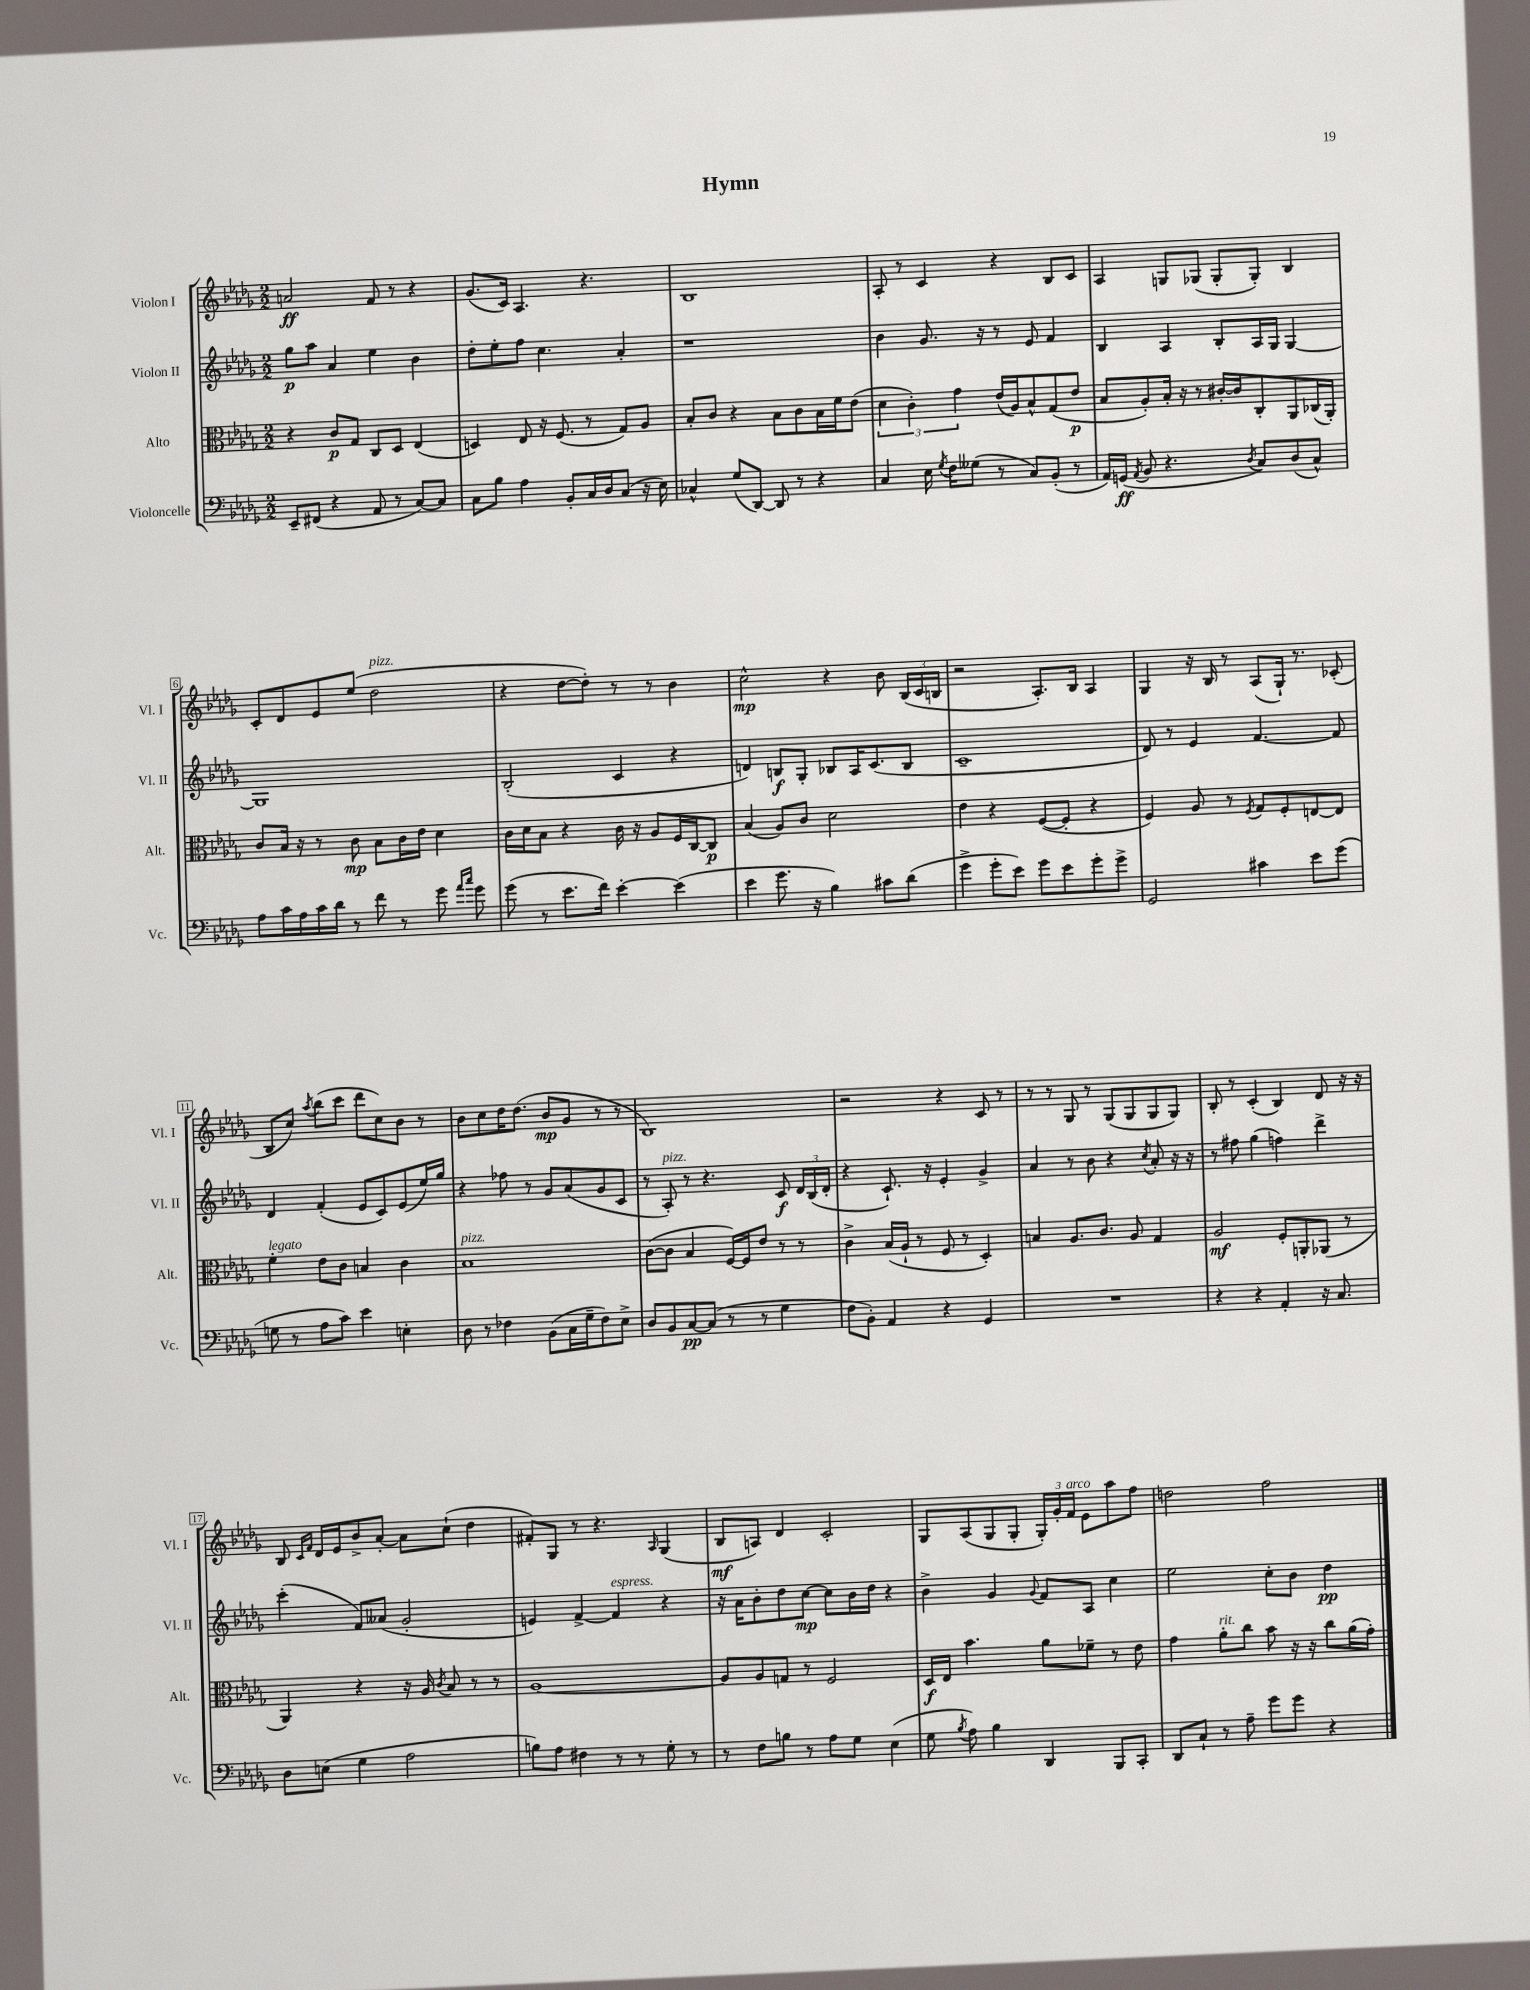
\header { title = "Hymn" }
<<
\new StaffGroup <<
\new Staff = "s0" \with { instrumentName = "Violon I" shortInstrumentName = "Vl. I" } {
    \clef treble \key des \major \numericTimeSignature \time 2/2
    \autoBeamOff a'2\ff f'8 r8 r4 |
    ges'8.[( c'16]) aes4. r4. |
    bes1 |
    aes8-. r8 c'4 r4 bes8[ c'8] |
    aes4 g8[ ges8]( ges8[-. ges8]-.) bes4 |
    c'8[-. des'8 ees'8 ees''8]( des''2^\markup { \italic "pizz." } |
    r4 des''8[~ des''8]-.) r8 r8 bes'4 |
    c''2-^\mp r4 bes'8 \tuplet 3/2 { bes16[( c'16 b16] } |
    r2 aes8.[-.) bes16] aes4 |
    ges4 r16 bes16 r8 aes8[( ges16]-!) r8. ces'8-.( |
    bes8[ c''8]) \acciaccatura { aes''8 } bes''8[( c'''8] des'''8[ c''8) bes'8] r8 |
    bes'8[ c''8 des''16 des''8.]( bes'8[\mp ges'8] r8 r8 |
    bes1) |
    r2 r4 c'8 r8 |
    r8 r8 ges8 r8 ges8[( ges8 ges8 ges8]) |
    bes8-. r8 c'4-.( bes4) des'8 r16 r16 |
    bes8 \grace { c'16[ f'16] } des'16[ ees'16 bes'8-> aes'8]~-. aes'8[ c''8]-!( des''4 |
    fis'8[-.) ges8] r8 r4. \grace { aes16 } ges4( |
    bes8[\mf a8]) des'4 c'2-. |
    ges8[ aes8( ges8 ges8]-. \tuplet 3/2 { ges16[-.) ges'16-. f'16]^\markup { \italic "arco" } } ees'8[ aes''8 f''8] |
    d''2 f''2 \bar "|." |
}
\new Staff = "s1" \with { instrumentName = "Violon II" shortInstrumentName = "Vl. II" } {
    \clef treble \key des \major \numericTimeSignature \time 2/2
    \autoBeamOff ges''8[\p aes''8] aes'4 ees''4 bes'4 |
    des''8[-. ees''8-. f''8] c''4. aes'4-. |
    r1 |
    bes'4 ges'8. r16 r8 ees'8 f'4 |
    bes4 aes4 bes8[-. aes16 ges16] ges4~ |
    ges1 |
    bes2-.( c'4 r4 |
    d'4) b8[\f ges8]-. bes8[ aes16 c'8.( bes8] |
    c'1-- |
    des'8) r8 ees'4 f'4.~ f'8 |
    des'4 f'4-.( ees'8[ c'8) ees'8( ees''16) ges''16] |
    r4 fes''8 r8 ges'8[ aes'8( ges'8 c'8] |
    r8 aes8-.^\markup { \italic "pizz." }) r8 r4. c'8\f \tuplet 3/2 { des'16[ bes16( des'16]-. } |
    r4 c'8.-!) r16 ees'4-. ges'4-> |
    aes'4 r8 bes'8 r4 \acciaccatura { c''8 } aes'8-. r16 r16 |
    r8 fis''8 ges''4( f''4) des'''4-> |
    c'''4-.( f'8[) aeses'8]( ges'2-. |
    e'4) f'4~-> f'4^\markup { \italic "espress." } r4 |
    r16 aes'16[ bes'8-. des''8 c''8]~\mp c''8[ bes'16 des''16] r4 |
    bes'4-> ges'4 \appoggiatura { ges'8 } f'8[ aes8] c''4 |
    ees''2 c''8[-. bes'8] des''4\pp \bar "|." |
}
\new Staff = "s2" \with { instrumentName = "Alto" shortInstrumentName = "Alt." } {
    \clef alto \key des \major \numericTimeSignature \time 2/2
    \autoBeamOff r4 c'8[\p ges8] c8[ des8] ees4( |
    d4) ees8 r16 f8.( r8 ges8[) aes8] |
    bes8[-. c'8] r4 bes8[ c'8 bes16 f'16 ees'8]( |
    \tuplet 3/2 { des'4 c'4-.) ges'4 } ees'16[( aes16) bes8-^ ges8( ees'8]\p |
    bes8[ aes8-.) bes16]-. r16 r8 cis'16[~-. cis'16 c8-. aes,8 ces16( aes,16]-.) |
    c'8[ bes16] r16 r8 c'8\mp bes8[ c'16 ees'16] des'4 |
    c'16[ des'16 bes8] r4 c'16 r16 aes8[ f16 c16~ c8]\p |
    bes4( aes8[) c'8] des'2 |
    ees'4 r4 f8[~( f8]-. r4 |
    f4) aes8 r8 \acciaccatura { f8 } ges8[ f8-. e8~ e8] |
    f'4-.^\markup { \italic "legato" } ees'8[ c'8] b4 c'4 |
    bes1^\markup { \italic "pizz." } |
    c'8[~( c'8] bes4 f16[~) f16 ees'8] r8 r8 |
    c'4-> bes16[( aes16]-! r8 f8 r8 des4-.) |
    b4 aes8.[ c'8.] aes8 ges4 |
    aes2\mf f8[-. a,8-. aes,8]( r8 |
    aes,4) r4 r16 aes16 \acciaccatura { c'8 } bes8 r8 r8 |
    aes1~ |
    aes8[ aes8 g8] r8 f2 |
    des16[\f ees16] bes'4. aes'8[ fes'8]-- r8 ees'8 |
    ges'4 aes'8[-.^\markup { \italic "rit." } c''8] bes'8 r16 r16 c''8[ aes'16( ges'16]-.) \bar "|." |
}
\new Staff = "s3" \with { instrumentName = "Violoncelle" shortInstrumentName = "Vc." } {
    \clef bass \key des \major \numericTimeSignature \time 2/2
    \autoBeamOff ees,8[-- fis,8]( r4 aes,8 r8 c8[~) c8] |
    c8[ bes8] aes4 bes,8[-. c16 des16 c8]( r16 ees16) |
    ces4-^ ges8[( des,8]~) des,8 r8 r4 |
    c4 ees16 \acciaccatura { ges8 } f16[ geses8]( r8 c8[) bes,8]-.( r8 |
    aes,16[) g,16]\ff( \acciaccatura { aes,8 } bes,8 r4. \acciaccatura { des8 } c8[) des8( c8]-^) |
    aes8[ c'16 aes16 c'16 des'16] r8 f'8 r8 ges'8 \grace { aes'16[ c''16] } ges'8 |
    ges'8( r8 ees'8.[ f'16]) ees'4~-. ees'4( |
    ees'4 ges'8. r16 bes4) cis'8[ des'8]( |
    ges'4-> ges'8[-. ees'8]) ges'8[ ees'8 ges'8-. ges'8]-> |
    ges,2 cis'4 ees'8[ ges'8]( |
    g8 r8 aes8[ c'8]) ees'4 e4-. |
    des8 r8 fes4 bes,8[( c16 ges16-- fes8) ees8]-> |
    des8[ bes,8 c8~\pp c8]( r8 r8 ges4 |
    f8[ bes,8]-.) aes,4 r4 ges,4 |
    R1 |
    r4 r4 aes,4-. r16 c8. |
    des8[ e8]( ges4 aes2 |
    b8[) aes8] fis4 r8 r8 ges8-. r8 |
    r8 f8[ b8] r8 aes8[ ges8] ees4( |
    ges8 \acciaccatura { bes8 } aes8) bes4 des,4 bes,,8[ c,8]-. |
    des,8[ c8]-! r8 aes8-- ges'8[ ges'8] r4 \bar "|." |
}
>>
>>
\layout { \context { \Score \override BarNumber.stencil = #(make-stencil-boxer 0.1 0.3 ly:text-interface::print) } }
